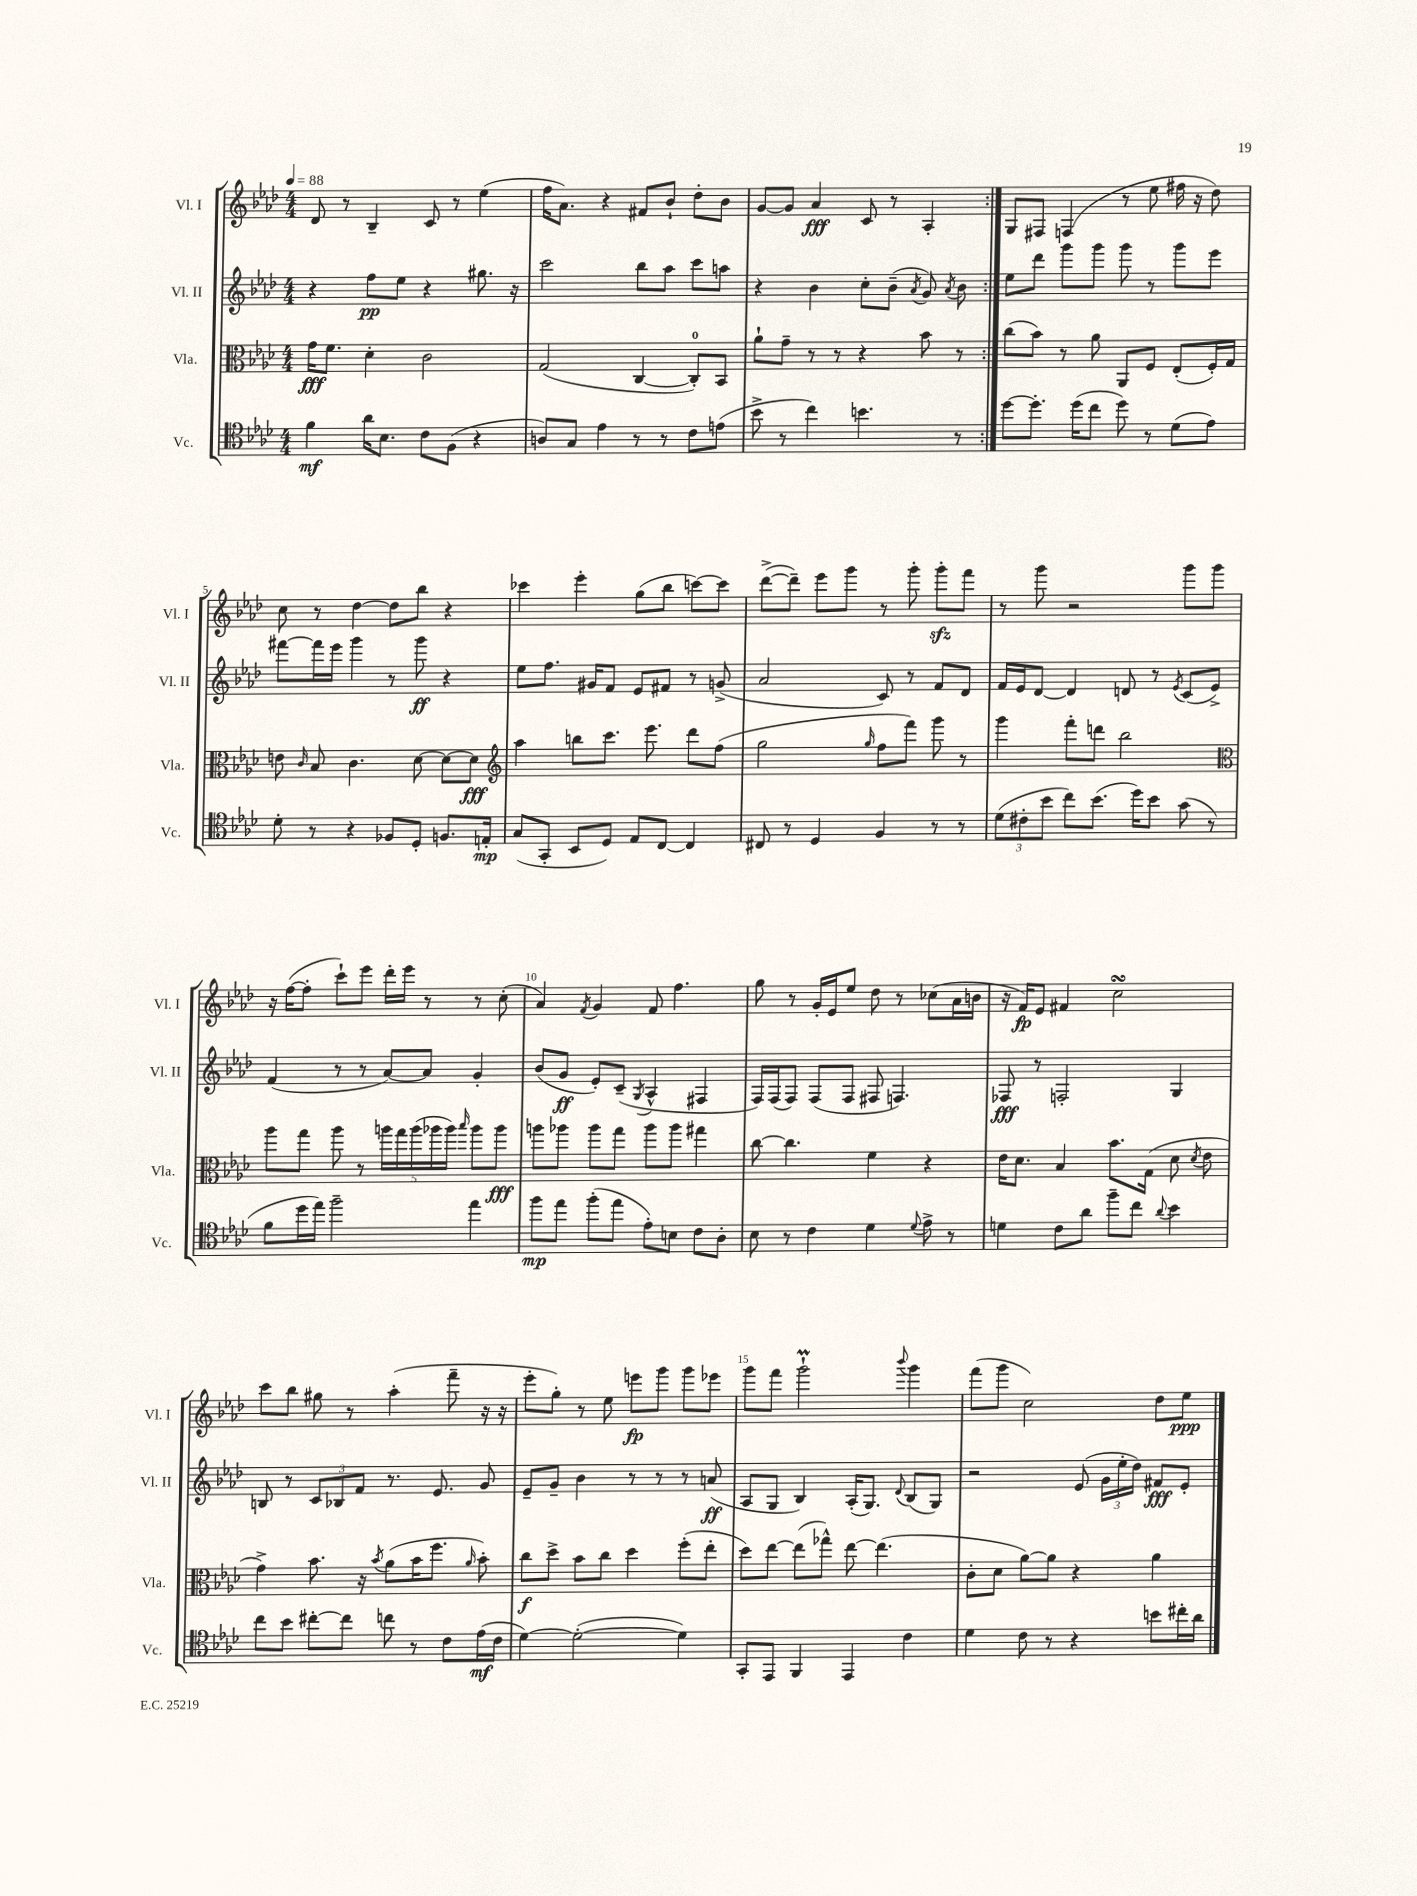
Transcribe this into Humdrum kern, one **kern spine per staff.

**kern	**kern	**kern	**kern
*staff4	*staff3	*staff2	*staff1
*clefC4	*clefC3	*clefG2	*clefG2
*k[b-e-a-d-]	*k[b-e-a-d-]	*k[b-e-a-d-]	*k[b-e-a-d-]
*M4/4	*M4/4	*M4/4	*M4/4
*MM88	*MM88	*MM88	*MM88
4f\	16g\LK	4r	8d-/
.	8.f\J	.	.
.	.	.	8r
16a-\LK	4d-'\	8ff\L	4B-~/
8.B-\J	.	.	.
.	.	8ee-\J	.
8c\L	2c\	4r	8c/
(8F\J	.	.	8r
4r	.	8.gg#\	(4ee-\
.	.	16r	.
=	=	=	=
8A/L)	(2G/	2ccc\	16ff\LK
.	.	.	8.a-\J)
8G/J	.	.	.
4e-\	.	.	4r
8r	[4C/	8bb-\L	8f#/L
8r	.	8aa-\J	8b-`/J
8c\L	8C'/]L)	8ccc\L	8dd-'\L
(8e\J	8BB-/J	8aa\J	8b-\J
=	=	=	=
8b-^\	8a-`\L	4r	[8g/L
8r	8g~\J	.	8g/]J
4cc\)	8r	4b-\	4a-/
.	8r	.	.
4.b\	4r	8cc'\L	8c/
.	.	(8b-~\J	8r
.	.	8qa-/	.
.	8b-\	8g/)	4A-'/
.	.	8qa-/	.
8r	8r	8b-\	.
=:|!	=:|!	=:|!	=:|!
[8dd-\L	(8cc\L	8ee-\L	8G/L
8.dd-'\]J	8b-\J)	8ddd-\J	8F#/J
.	8r	8ggg\L	(4F/
(16dd-\LK	.	.	.
8cc\J	8a-\	8ggg\J	.
8dd-\)	8AA-/L	8ggg\	8r
8r	8F/J	8r	8ee-\
(8d-\L	(8E-'/L	8ggg\L	16ff#\
.	.	.	16r
8e-\J)	16F'/L)	8eee-\J	8dd-\)
.	16G/JJ	.	.
=	=	=	=
8d-'\	8e\	[8fff#\L	8cc\
.	16qqc/	.	.
8r	8B-/	16fff#\]L	8r
.	.	16eee-\JJ	.
4r	4.c\	4ggg\	[4dd-\
8F-/L	.	8r	8dd-\]L
8D-'/J	[8d-\	8ggg\	8bb-\J
8.F/L	8d-\_L	4r	4r
.	8d-\]J	.	.
16E'/Jk	.	.	.
=	=	=	=
*	*clefG2	*	*
(8G/L	4aa-\	8ee-\L	4ccc-\
8GG'/J	.	8.ff\J	.
8BB-/L	8bb\L	.	4eee-'\
.	.	16g#/LK	.
8D-/J)	8.ccc\J	8f/J	.
8E-/L	.	8e-/L	(8gg\L
.	8.eee-\	.	.
[8C/J	.	8f#/J	8bb-\J
4C/]	8ddd-\L	8r	[8ccc\L)
.	(8ff\J	(8g^/	8ccc\]J
=	=	=	=
8C#/	2gg\	2a-/	([8ddd-^\L
8r	.	.	8ddd-~\]J)
4D-/	.	.	8eee-\L
.	.	.	8ggg\J
.	16qqgg/	.	.
4F/	8ff\L	8c/)	8r
.	8fff\J)	8r	8ggg'\
8r	8ggg\	8f/L	8ggg'\L
8r	8r	8d-/J	8fff\J
=	=	=	=
(12d-\L	4ggg\	16f/LL	8r
.	.	16e-/J	.
12c#'\	.	.	.
.	.	[8d-/J	8ggg\
12b-\J	.	.	.
8cc\L)	8fff'\L	4d-/]	2r
(8.b-\J	8ddd\J	.	.
.	2bb-\	8d/	.
16dd-\LK)	.	.	.
8b-\J	.	8r	.
.	.	8qe-/	.
(8g\	.	(8c/L	8ggg\L
8r	.	8e-^/J)	8ggg\J
=	=	=	=
*	*clefC3	*	*
8f\L	8aa-\L	(4f/	16r
.	.	.	([16ff\LK
16dd-\L	8gg\J	.	8ff'\]J
16ee-\JJ)	.	.	.
2ff~\	8aa-\	8r	8ccc`\L)
.	8r	8r	8eee-\J
.	20aa\LL	[8a-/L)	16ddd-'\LL
.	20gg\	.	.
.	.	.	16eee-\JJ
.	(20aa\	.	.
.	.	8a-/]J	8r
.	20aa-\	.	.
.	20aa-\JJ)	.	.
.	16qqbb-/	.	.
4ee-\	8aa-\L	4g'/	8r
.	8aa-\J	.	(8cc'\
=	=	=	=
8ff\L	8aa\L	(8b-/L	4a-/)
8ee-\J	8aa-\J	8g/J	.
.	.	.	8qf/
(8ff'\L	8aa-\L	8e-'/L)	4g/
8ee-\J	8gg\J	(8c~/J	.
.	.	8qG/	.
8e-'\L)	8aa-\L	4A-^^/	8f/
8B\J	8aa-\J	.	4.ff\
8c\L	4gg#\	4F#/	.
8A-'\J	.	.	.
=	=	=	=
8B-\	[8cc\	16F/LL)	8gg\
.	.	(16F/J	.
8r	4.cc\]	8F/J)	8r
4c\	.	(8F/L	16g'/LL
.	.	.	16e-/J
.	.	8F/J	8ee-/J
4d-\	4f\	8F#/	8dd-\
.	.	4.F/)	8r
8qqd-/	.	.	.
8e-^\	4r	.	(8cc-\L
8r	.	.	16a-\L
.	.	.	16b\JJ
=	=	=	=
4d\	16e-\LK	8F-/	16r
.	8.d-\J	.	16f/LK)
.	.	8r	8e-/J
8c\L	4B-/	2F'/	4f#/
8a-\J	.	.	.
8ff~\L	8.b-\L	.	2cc\
8cc\J	.	.	.
.	(16G\Jk	.	.
8qqa-/	.	.	.
4b-\	8d-\	4G/	.
.	8qd-/	.	.
.	8e-\	.	.
=	=	=	=
8cc\L	4g^\)	8B/	8ccc\L
8b-\J	.	8r	8bb-\J
[8cc#'\L	8.b-\	12c/L	8gg#\
.	.	12B-/	.
8cc#\]J	.	.	8r
.	.	12f/J	.
.	16r	.	.
.	8qb-/	.	.
8cc\	(8a-\L	8.r	(4aa-'\
8r	16b-\K	.	.
.	8.ff\J	8.e-/	.
8c\L	.	.	8fff~\
.	16qqa-/	.	.
(16e-\L	8b-'\)	8g/	16r
16c\JJ	.	.	16r
=	=	=	=
[4d-\)	8cc\L	8e-~/L	8eee-'\L
.	8dd-^\J	8g~/J	8gg'\J)
(2d-'\_	8b-\L	4b-\	8r
.	8cc\J	.	8ee-\
.	4dd-\	8r	8eee\L
.	.	8r	8ggg\J
4d-\])	(8ff'\L	8r	8ggg\L
.	8ee-'\J	(8a/	8eee-\J
=	=	=	=
8GG'/L	8dd-\L)	8A-/L	8ggg\L
8EE-/J	[8ee-\J	8G/J	8fff\J
4FF/	(8ee-\]L	4B-/)	2ggg`\
.	8gg-^^\J)	.	.
4EE-/	[8ee-\	(16A-'/LK	.
.	.	8.G/J)	.
.	(4.ee-\]	.	.
.	.	8qqd-/	8qqbbb-/
4c\	.	(8B-/L	4ggg\
.	.	8G/J)	.
=	=	=	=
4d-\	8c'\L	2r	(8fff\L
.	8d-\J	.	8ggg\J
8c\	[8a-\L)	.	2cc\)
8r	8a-\]J	.	.
4r	4r	(8e-/	.
.	.	24g\LL	.
.	.	24ee-'\	.
.	.	24dd-\JJ)	.
8b\L	4a-\	8f#/L	8dd-\L
16cc#'\L	.	8e-'/J	8ee-\J
16a-\JJ	.	.	.
==	==	==	==
*-	*-	*-	*-
